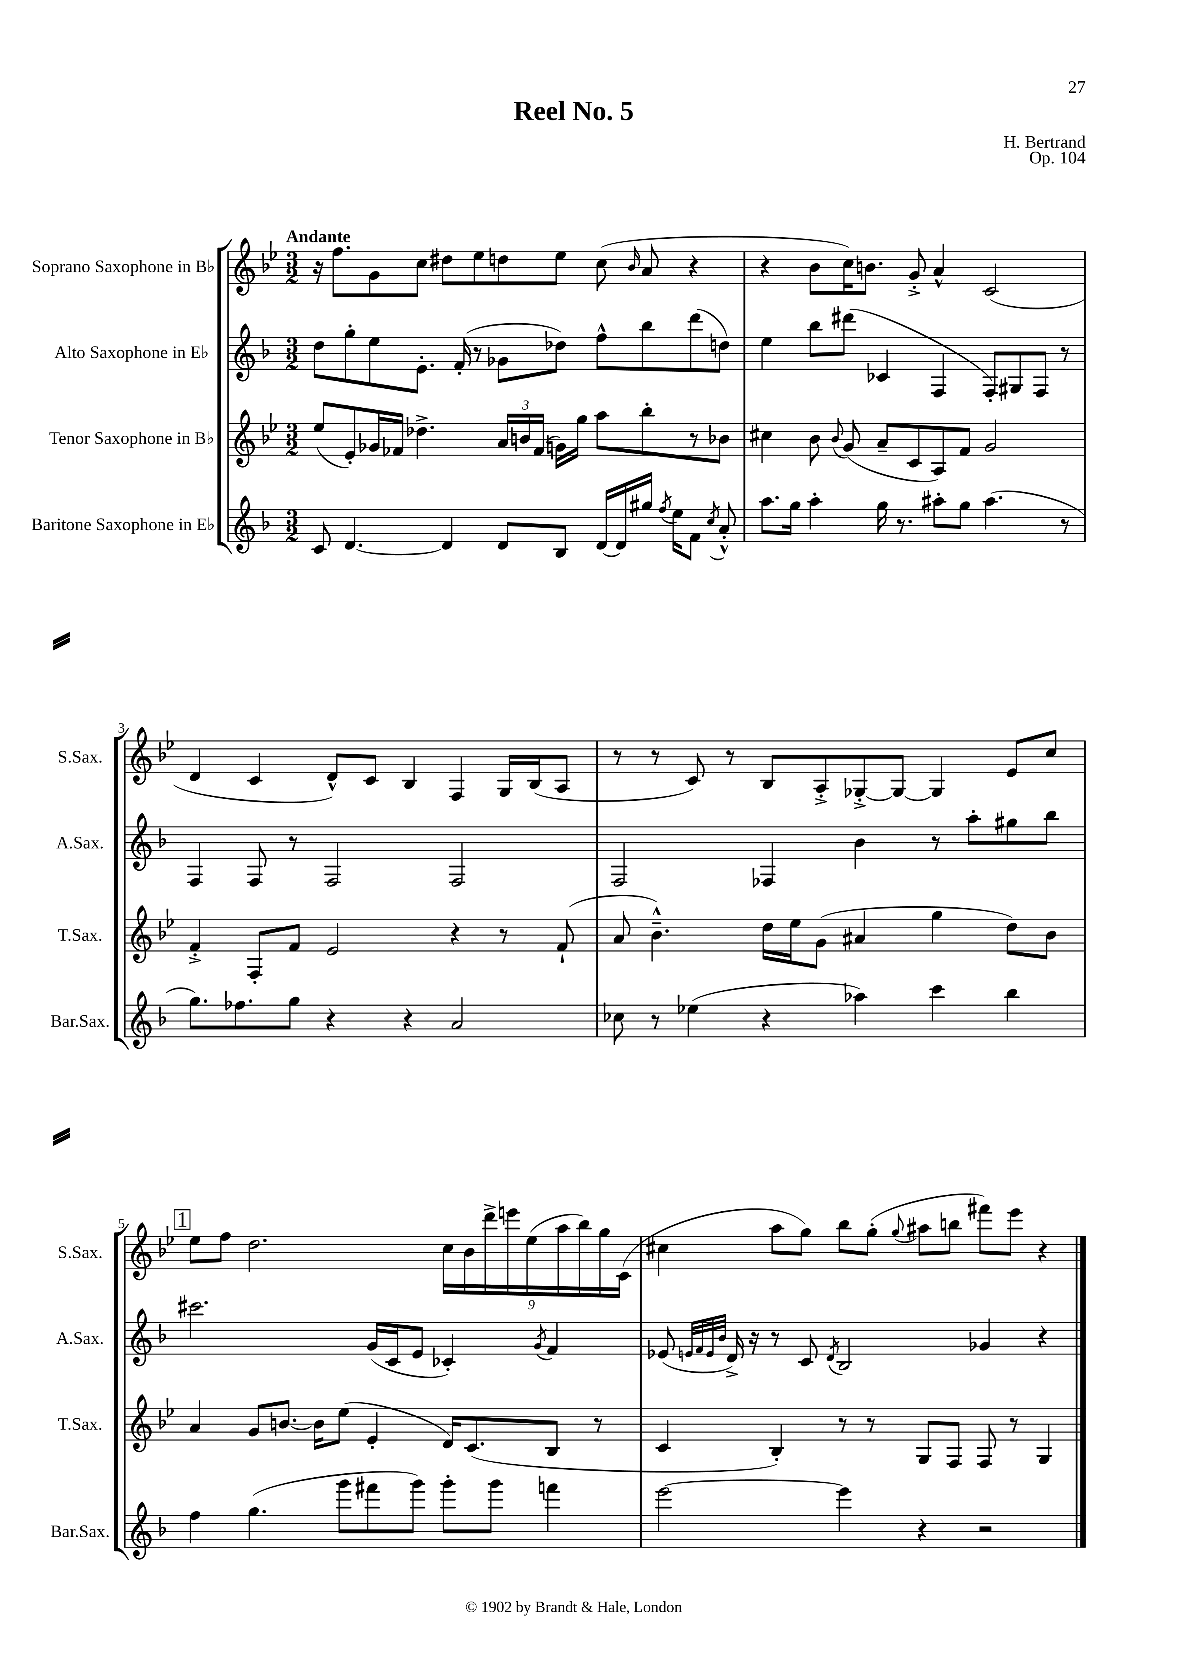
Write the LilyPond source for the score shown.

\header { title = "Reel No. 5" composer = "H. Bertrand" opus = "Op. 104" }
<<
\new StaffGroup <<
\new Staff = "s0" \with { instrumentName = "Soprano Saxophone in Bb" shortInstrumentName = "S.Sax." } {
    \clef treble \key bes \major \numericTimeSignature \time 3/2 \tempo "Andante"
    \autoBeamOff r16 f''8.[ g'8 c''8] dis''8[ ees''8 d''8 ees''8] c''8( \grace { bes'16 } a'8 r4 |
    r4 bes'8[ c''16) b'8.] g'8-.-> a'4-^ c'2( |
    d'4 c'4 d'8[-^) c'8] bes4 f4 g16[ bes16( a8] |
    r8 r8 c'8) r8 bes8[ a8-.-> ges8~-.-> ges8]~ ges4 ees'8[ c''8] |
    \mark \markup { \box "1" } ees''8[ f''8] d''2. \tuplet 9/8 { c''16[ bes'16 d'''16-> e'''16 ees''16( a''16 bes''16) g''16 c'16]( } |
    cis''4 a''8[ g''8]) bes''8[ g''8]-.( \appoggiatura { g''8 } ais''8[ b''8] fis'''8[) ees'''8] r4 \bar "|." |
}
\new Staff = "s1" \with { instrumentName = "Alto Saxophone in Eb" shortInstrumentName = "A.Sax." } {
    \clef treble \key f \major \numericTimeSignature \time 3/2
    \autoBeamOff d''8[ g''8-. e''8 e'8.]-. f'16-.( r8 ges'8[ des''8]) f''8[-^ bes''8 d'''8( d''8]) |
    e''4 bes''8[ dis'''8]( ces'4 f4 f8[-.) gis8 f8] r8 |
    f4 f8 r8 f2 f2 |
    f2 fes4 bes'4 r8 a''8[-. gis''8 bes''8] |
    \mark \markup { \box "1" } cis'''2. g'16[( c'16 e'8] ces'4-.) \acciaccatura { g'8 } f'4 |
    ees'8( \grace { e'32[ f'32 e'32 bes'32] } d'16->) r16 r8 c'8 \acciaccatura { d'8 } bes2 ges'4 r4 \bar "|." |
}
\new Staff = "s2" \with { instrumentName = "Tenor Saxophone in Bb" shortInstrumentName = "T.Sax." } {
    \clef treble \key bes \major \numericTimeSignature \time 3/2
    \autoBeamOff ees''8[( ees'8-.) ges'16 fes'16] des''4.-> \tuplet 3/2 { a'16[ b'16 fes'16]( } g'16[) g''16] a''8[ bes''8-. r8 bes'8] |
    cis''4 bes'8 \appoggiatura { bes'8 } g'8( a'8[-- c'8 a8) f'8] g'2 |
    f'4-.-> f8[-. f'8] ees'2 r4 r8 f'8-!( |
    a'8 bes'4.---^) d''16[ ees''16 g'8]( ais'4 g''4 d''8[) bes'8] |
    \mark \markup { \box "1" } a'4 g'8[ b'8.]~ b'16[ ees''8]( ees'4-. d'16[) c'8.( bes8] r8 |
    c'4 bes4-.) r8 r8 g8[ f8] f8 r8 g4 \bar "|." |
}
\new Staff = "s3" \with { instrumentName = "Baritone Saxophone in Eb" shortInstrumentName = "Bar.Sax." } {
    \clef treble \key f \major \numericTimeSignature \time 3/2
    \autoBeamOff c'8 d'4.~ d'4 d'8[ bes8] d'16[~ d'16 gis''16] \acciaccatura { f''8 } e''16[ f'8] \acciaccatura { c''8 } a'8-.-^ |
    a''8.[ g''16] a''4-. g''16 r8. ais''8[-. g''8] ais''4.( r8 |
    g''8.[) fes''8. g''8] r4 r4 a'2 |
    ces''8 r8 ees''4( r4 aes''4) c'''4 bes''4 |
    \mark \markup { \box "1" } f''4 g''4.( g'''8[ fis'''8 g'''8]) g'''8[-. g'''8] f'''4 |
    e'''2~ e'''4 r4 r2 \bar "|." |
}
>>
>>
